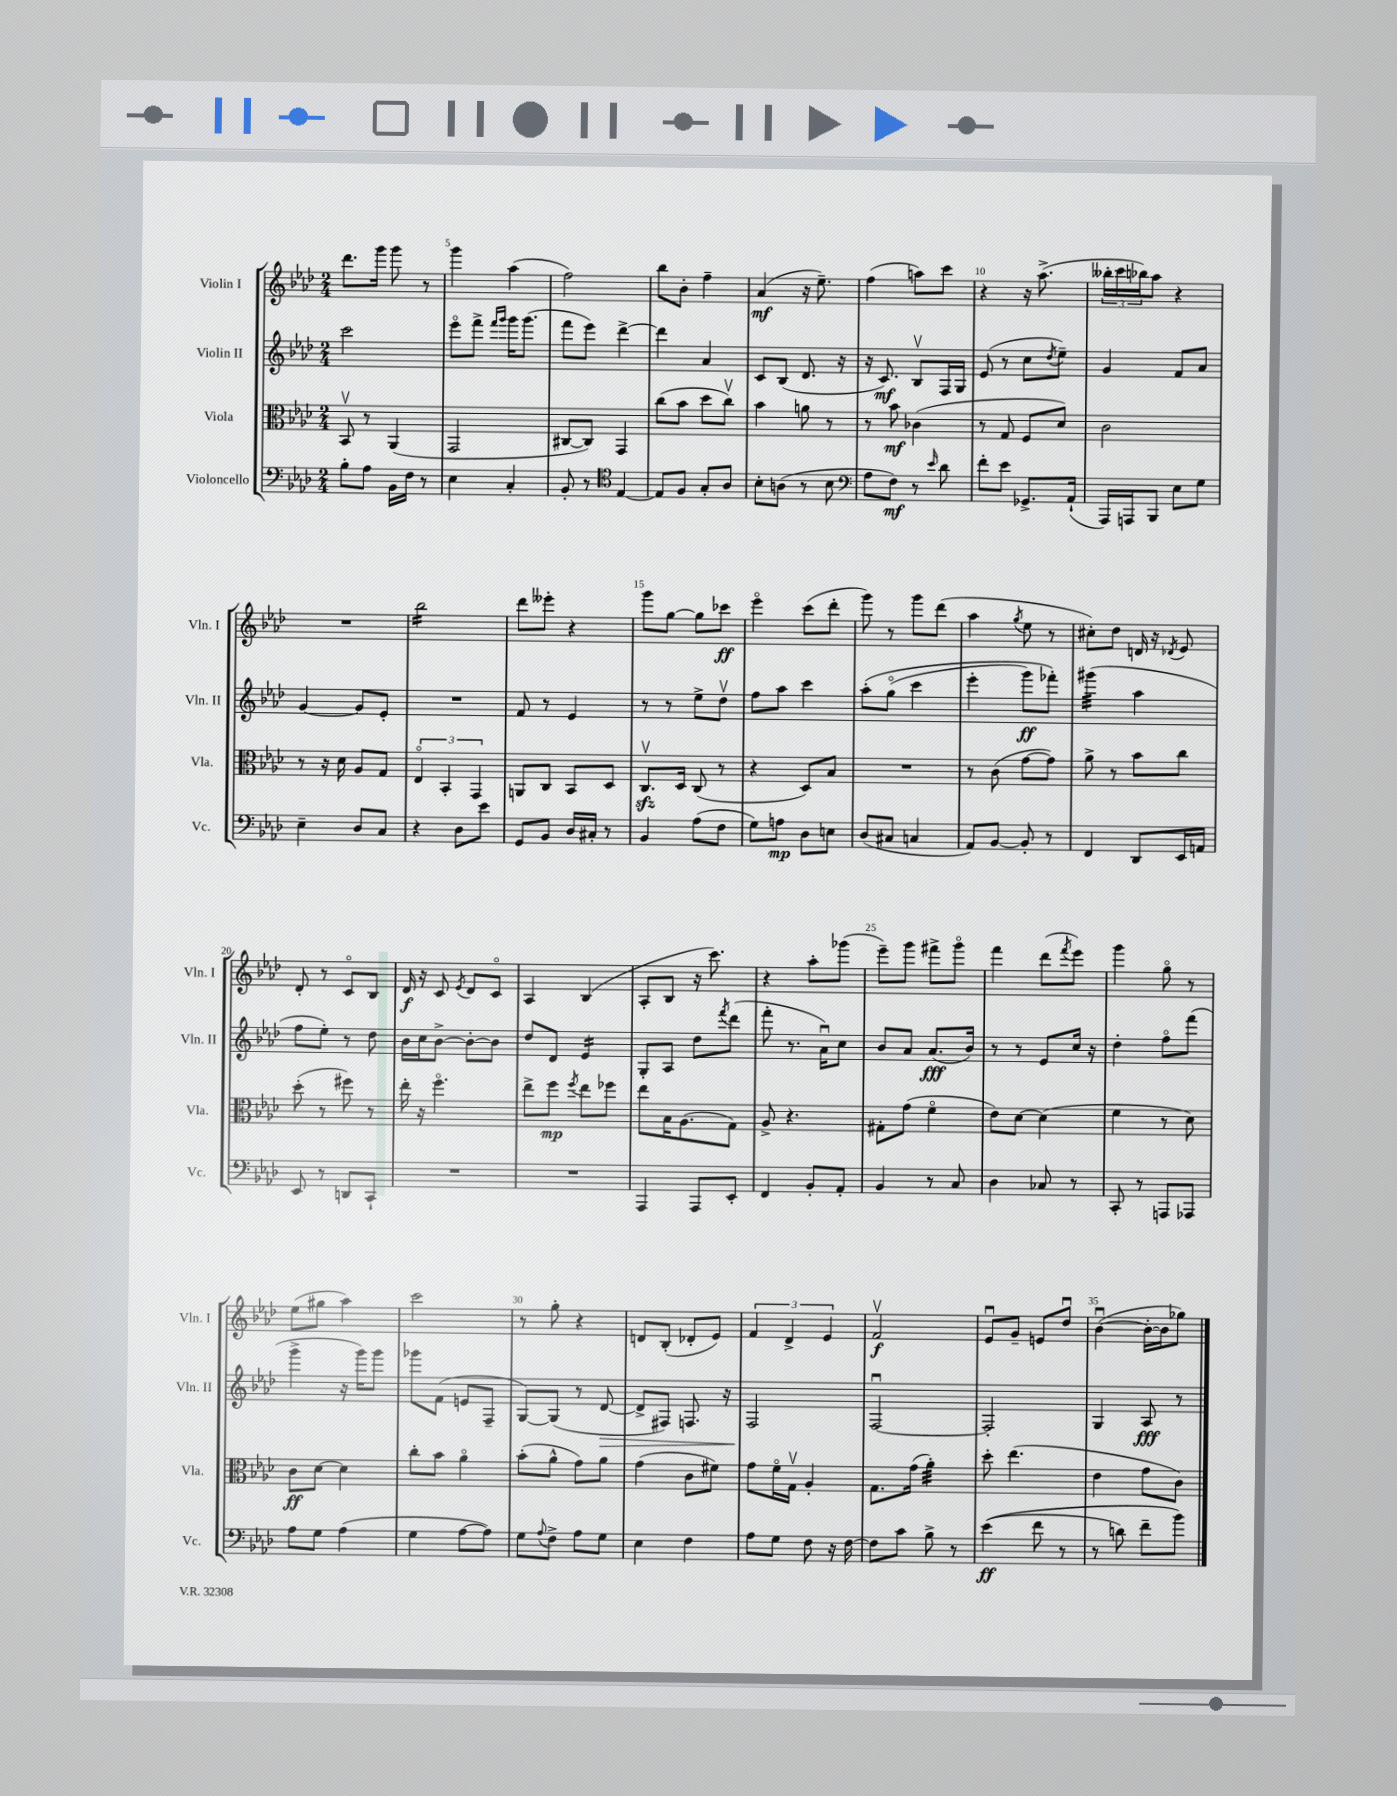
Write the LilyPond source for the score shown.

<<
\new StaffGroup <<
\new Staff = "s0" \with { instrumentName = "Violin I" shortInstrumentName = "Vln. I" } {
    \clef treble \key aes \major \numericTimeSignature \time 2/4
    des'''8. g'''16 g'''8 r8 |
    g'''4 aes''4( |
    f''2) |
    bes''8 bes'8-. f''4-- |
    aes'4\mf( r16 ees''8.--) |
    f''4( a''8) c'''8 |
    r4 r16 aes''8.->( |
    \tuplet 3/2 { beses''16-. c'''16 bes''16) } aes''8 r4 |
    R2 |
    bes''2:16 |
    des'''8 eeses'''8-. r4 |
    g'''8 g''8~ g''8 ces'''8\ff |
    ees'''4\flageolet c'''8( des'''8-. |
    g'''8) r8 g'''8 des'''8( |
    aes''4 \acciaccatura { g''8 } ees''8 r8 |
    cis''8-.) des''8 d'16 r16 \acciaccatura { des'8 } ees'8 |
    des'8-. r8 c'8\flageolet bes8 |
    des'16\f r16 c'8 \acciaccatura { ees'8 } des'8 c'8\flageolet |
    aes4 bes4( |
    aes8-. bes8 r16 c'''8.) |
    r4 aes''8-. ges'''8( |
    ees'''8--) g'''8 fis'''8-> g'''8\flageolet |
    f'''4 des'''8( \acciaccatura { f'''8 } ees'''8) |
    g'''4 g''8\flageolet r8 |
    ees''8( gis''8 aes''4) |
    c'''2 |
    r8 g''8-. r4 |
    d'8 bes8-.( des'8-. ees'8) |
    \tuplet 3/2 { f'4 des'4-> ees'4 } |
    f'2\upbow\f |
    ees'8\downbow g'8-- e'8 des''8\downbow |
    bes'4~\downbow( bes'16~-. bes'16 ges''8) \bar "|." |
}
\new Staff = "s1" \with { instrumentName = "Violin II" shortInstrumentName = "Vln. II" } {
    \clef treble \key aes \major \numericTimeSignature \time 2/4
    c'''2 |
    ees'''8\flageolet f'''8-> \grace { f'''16 g'''16 } g'''16 g'''8.( |
    f'''8 ees'''8) des'''4~-> |
    des'''4 aes'4 |
    c'8 bes8( des'8. r16 |
    r16 c'8.\mf) bes8\upbow f16 g16 |
    ees'8( r8 c''8 \acciaccatura { des''8 } ees''8--) |
    g'4 f'8 aes'8 |
    g'4~ g'8 ees'8-. |
    R2 |
    f'8 r8 ees'4 |
    r8 r8 ees''8-> des''8\upbow |
    f''8 aes''8 c'''4 |
    aes''8-.\( g''8\flageolet( c'''4 |
    ees'''4-. g'''8\ff) fes'''8-.\) |
    gis'''4:32( aes''4 |
    f''8 ees''8-.) r8 des''8 |
    bes'16 c''16 bes'8~-> bes'8~-. bes'8 |
    des''8 des'8 ees'4:16 |
    g8-. aes8 des''8 \acciaccatura { f'''8 } des'''8( |
    f'''8-. r8. aes'16\downbow) c''8 |
    bes'8 aes'8 aes'8.\fff( bes'16) |
    r8 r8 ees'8 c''16 r16 |
    des''4-. f''8\flageolet f'''8( |
    g'''4-> r16 g'''16) g'''8 |
    ges'''8 f'8( e'8 f8-- |
    g8~) g8( r8 des'8~\> |
    des'8-> fis8) f8. r16 |
    f2\! |
    f2~\downbow |
    f2-. |
    g4 aes8\fff r8 \bar "|." |
}
\new Staff = "s2" \with { instrumentName = "Viola" shortInstrumentName = "Vla." } {
    \clef alto \key aes \major \numericTimeSignature \time 2/4
    bes,8\upbow r8 aes,4( |
    g,2 |
    cis8~ cis8) g,4 |
    c''8( bes'8 des''8 c''8\upbow) |
    bes'4 a'8 r8 |
    r8 bes'8\mf ces'4( |
    r8 g8 f8 des'8) |
    c'2 |
    r8 r16 des'16 aes8 g8 |
    \tuplet 3/2 { ees4\flageolet bes,4-. g,4 } |
    a,8 c8 bes,8 des8 |
    c8.\upbow\sfz des16 c8( r8 |
    r4 des8) bes8 |
    R2 |
    r8 c'8( g'8~ g'8) |
    aes'8-> r8 bes'8 c''8 |
    des''8-.( r8 fis''8) r8 |
    ees''16-. r16 f''4.\flageolet |
    ees''8-> f''8\mp \acciaccatura { f''8 } ees''8 fes''8 |
    ees''8 bes16 aes8.( g8) |
    aes8-> r4. |
    gis8-. g'8( f'4\flageolet |
    ees'8) des'8~ des'4( |
    f'4 r8 des'8) |
    c'8\ff des'8~ des'4 |
    c''8-. bes'8 aes'4\flageolet |
    bes'8-.( aes'8-^ g'8) aes'8 |
    g'4( c'8 fis'8) |
    g'8 f'16\flageolet g16\upbow aes4-. |
    g8. g'16( aes'4:32-.) |
    des''8-. ees''4.( |
    ees'4 g'8 c'8) \bar "|." |
}
\new Staff = "s3" \with { instrumentName = "Violoncello" shortInstrumentName = "Vc." } {
    \clef bass \key aes \major \numericTimeSignature \time 2/4
    bes8-. aes8 bes,16 f16 r8 |
    ees4 c4-. |
    bes,8-. r8 \clef tenor ees4~ |
    ees8 f8 g8-. aes8 |
    bes8-. a8( r8 bes8 |
    \clef bass aes8 f8\mf) r8 \grace { ees'16 } des'8 |
    f'8-. ees'8 ges,8.-> aes,16-!( |
    aes,,16) a,,16 bes,,8 ees8 g8 |
    ees4-- des8 c8 |
    r4 des8 ees'8 |
    g,8 bes,8 des16 cis16-. r8 |
    bes,4 aes8( f8 |
    g8) a8\mp des8 e8 |
    des8( cis8 c4 |
    aes,8) bes,8~ bes,8-. r8 |
    f,4 des,8 ees,16 a,16 |
    ees,8 r8 d,8 c,8-! |
    R2 |
    R2 |
    aes,,4 aes,,8 ees,8-. |
    f,4 bes,8-. aes,8-. |
    bes,4 r8 c8 |
    des4 ces8 r8 |
    c,8-. r8 a,,8 aes,,8 |
    aes8 g8 aes4( |
    g4 aes8~ aes8) |
    g8 \appoggiatura { aes8 } f8-> aes8 g8 |
    ees4 f4 |
    aes8 g8 f8 r16 f16~ |
    f8 c'8 bes8-> r8 |
    ees'4\ff(\( f'8 r8 |
    r8 d'8) f'8-- bes'8\) \bar "|." |
}
>>
>>
\layout { \context { \Score currentBarNumber = #4 \override BarNumber.break-visibility = ##(#f #t #t) barNumberVisibility = #(every-nth-bar-number-visible 5) } }
